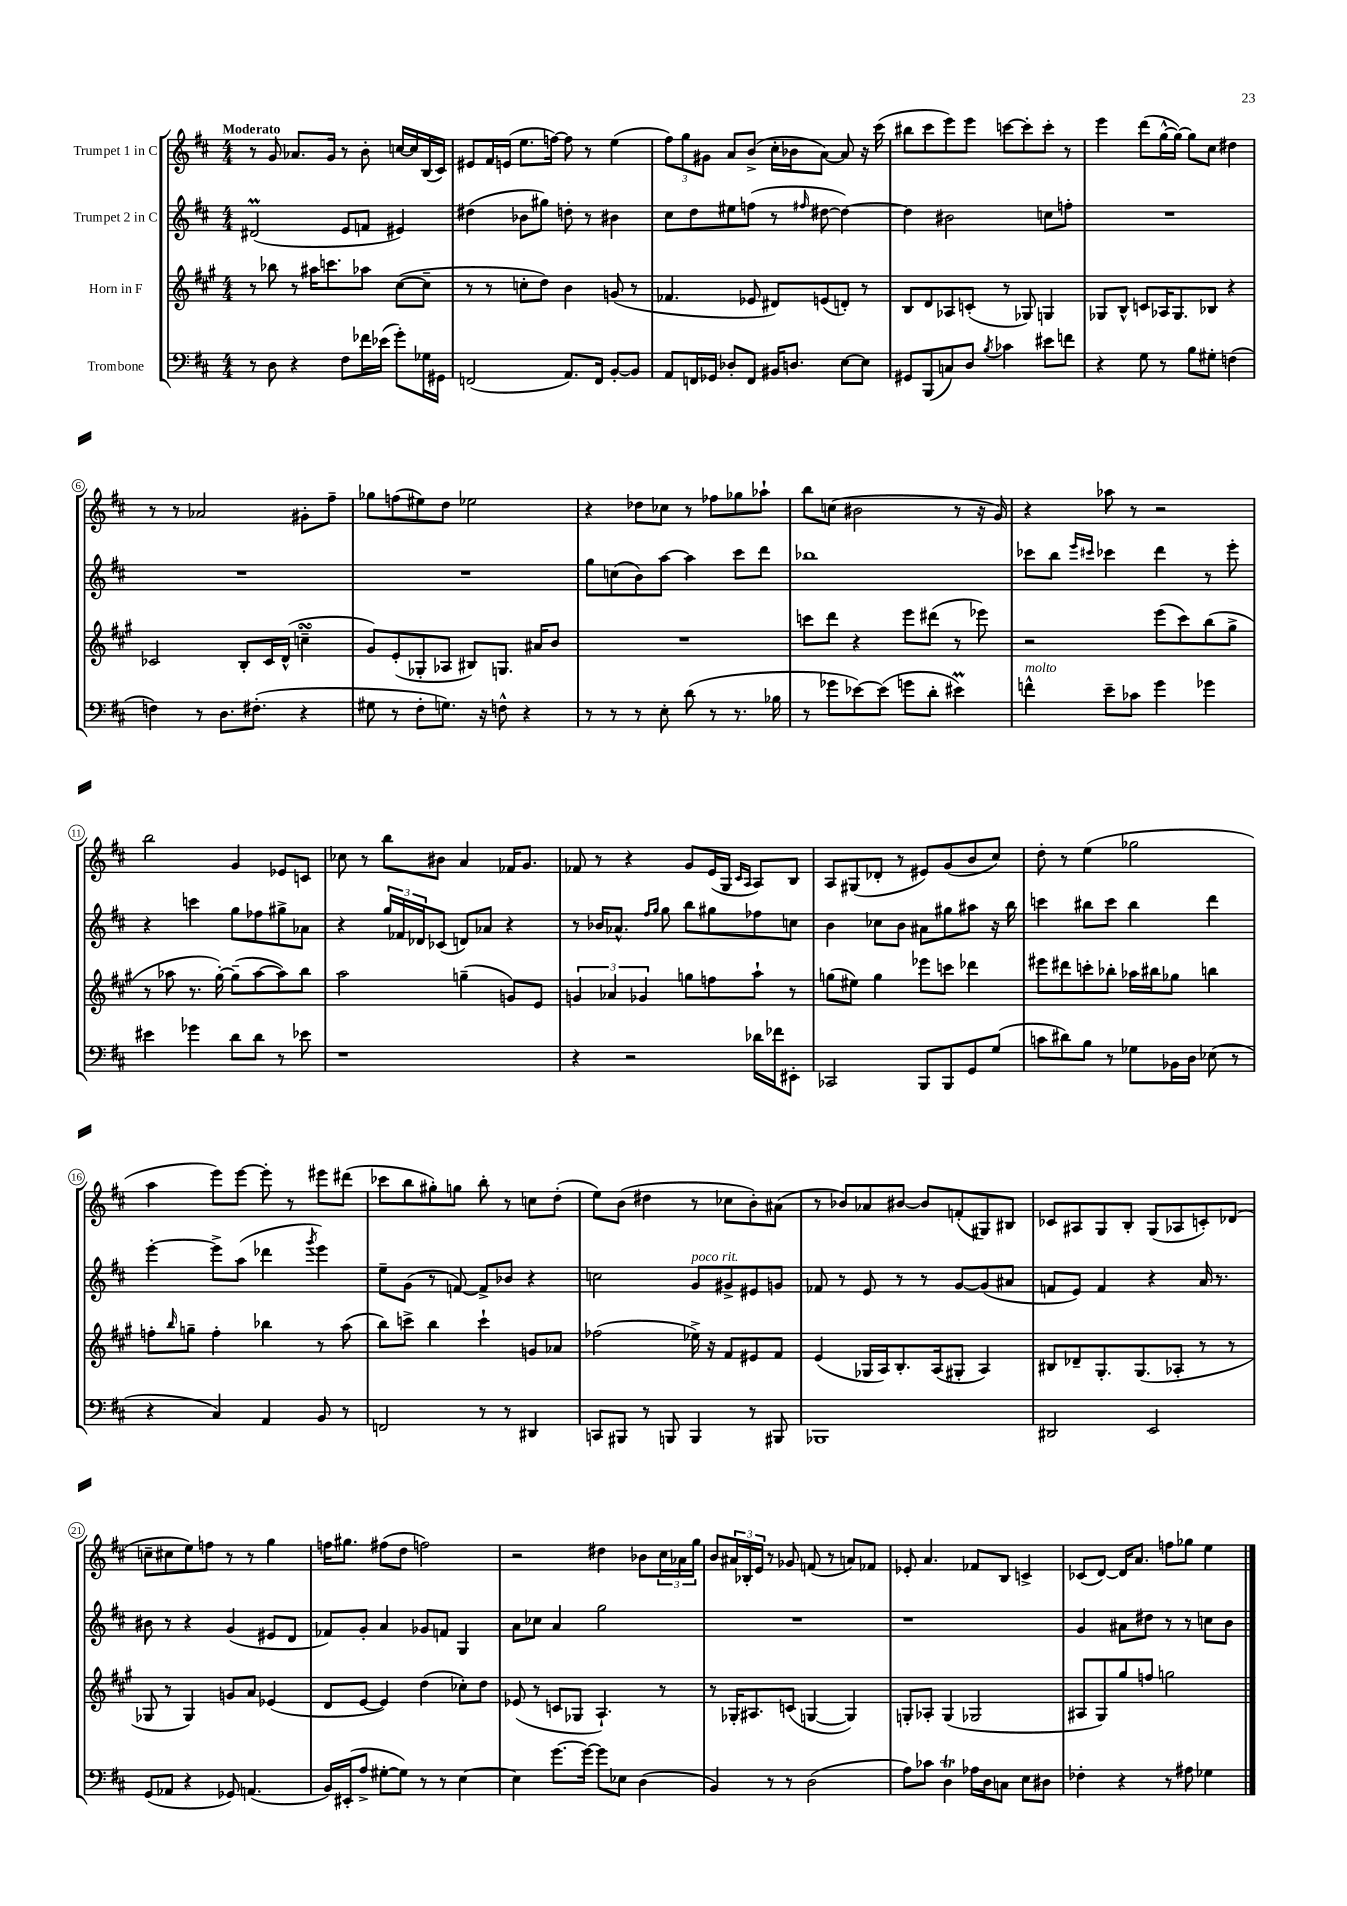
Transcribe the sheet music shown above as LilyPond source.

<<
\new StaffGroup <<
\new Staff = "s0" \with { instrumentName = "Trumpet 1 in C" } {
    \clef treble \key d \major \numericTimeSignature \time 4/4 \tempo "Moderato"
    r8 g'8 aes'8. g'16 r8 b'8-. c''16~ c''16 b16( cis'16) |
    eis'8 fis'16 e'16( e''8. f''16~) f''8 r8 e''4( |
    \tuplet 3/2 { fis''8) g''8 gis'8 } a'8 b'8->( cis''16-. bes'16 a'8~) a'8 r16 cis'''16( |
    bis''8 cis'''8 e'''8) e'''8 c'''8~ c'''8-. c'''8-. r8 |
    e'''4 d'''8( g''16~-^ g''16~) g''8 cis''8 dis''4 |
    r8 r8 aes'2 gis'8-. fis''8-- |
    ges''8 f''8( eis''8) d''8 ees''2 |
    r4 des''8 ces''8 r8 fes''8 ges''8 aes''8-! |
    b''8 c''8( bis'2 r8 r16 g'16) |
    r4 aes''8 r8 r2 |
    b''2 g'4 ees'8 c'8 |
    ces''8 r8 b''8 bis'8 a'4 fes'16 g'8. |
    fes'8 r8 r4 g'8 e'16( g16 \grace { cis'16 a16 } a8) b8 |
    a8 gis8( des'8-. r8 eis'8) g'8( b'8 cis''8) |
    d''8-. r8 e''4( ges''2 |
    a''4 e'''8) e'''8~ e'''8-. r8 eis'''8 dis'''8( |
    ces'''8 b''8 gis''8-.) g''8 b''8-. r8 c''8 d''8-.( |
    e''8) b'8( dis''4 r8 ces''8 b'8-.) ais'8( |
    r8 bes'8) aes'8 bis'8~ bis'8 f'8-.( gis8) bis8 |
    ces'8 ais8 g8 b8-. g8( aes8 c'8-.) des'8( |
    c''8-- cis''8 e''8) f''8 r8 r8 g''4 |
    f''16 gis''8. fis''8( d''8 f''2) |
    r2 dis''4 bes'8 \tuplet 3/2 { cis''16 aes'16 g''16 } |
    b'8 \tuplet 3/2 { ais'16 bes16-. e'16 } r8 ges'8 f'8( r8 a'8) fes'8 |
    ees'8-. a'4. fes'8 b8 c'4-> |
    ces'8( d'8~) d'16 a'8. f''8 ges''8 e''4 \bar "|." |
}
\new Staff = "s1" \with { instrumentName = "Trumpet 2 in C" } {
    \clef treble \key d \major \numericTimeSignature \time 4/4
    dis'2\prall( e'8 f'8 eis'4) |
    dis''4( bes'8 gis''8) d''8-. r8 bis'4 |
    cis''8 d''8 eis''8 f''8( r8 \grace { fis''16 } dis''8~ dis''4~) |
    dis''4 bis'2 c''8 f''8-. |
    R1 |
    R1 |
    R1 |
    g''8 c''8( b'8) a''8~ a''4 cis'''8 d'''8 |
    bes''1 |
    ces'''8 b''8 \grace { e'''16 cis'''16 } ces'''4 d'''4 r8 e'''8-. |
    r4 c'''4 g''8 fes''8 gis''8-> aes'8 |
    r4 \tuplet 3/2 { g''16 fes'16 des'16 } ces'8( d'8) aes'8 r4 |
    r8 bes'16 aes'8.-^ \grace { fis''16 g''16 } g''8 b''8 gis''8 fes''8 c''8 |
    b'4 ces''8 b'8 ais'8 gis''8 ais''8 r16 b''16 |
    c'''4 bis''8 c'''8 bis''4 d'''4 |
    e'''4~-. e'''8-> a''8( des'''4 \acciaccatura { g'''8 } e'''4) |
    e''8-- g'8( r8 f'8~) f'8-> bes'8 r4 |
    c''2 g'8^\markup { \italic "poco rit." } gis'8-> eis'8 g'8 |
    fes'8 r8 e'8 r8 r8 g'8~ g'8( ais'8 |
    f'8 e'8) f'4 r4 a'16 r8. |
    bis'8 r8 r4 g'4( eis'8 d'8 |
    fes'8) g'8-. a'4 ges'8 f'8 g4 |
    a'8 ces''8 a'4 g''2 |
    R1 |
    r1 |
    g'4 ais'8 dis''8 r8 r8 c''8 b'8 \bar "|." |
}
\new Staff = "s2" \with { instrumentName = "Horn in F" } {
    \clef treble \key a \major \numericTimeSignature \time 4/4
    r8 bes''8 r8 ais''16 c'''8. aes''8 cis''8~( cis''8-- |
    r8 r8 c''8-. d''8) b'4 g'8( r8 |
    fes'4. ees'8 dis'8) e'8( d'8-.) r8 |
    b8 d'8 aes8 c'8-.( r8 ges8) g4 |
    ges8 b8-^ c'8 aes16 ges8. bes8 r4 |
    ces'2 b8-. ces'16 d'16-^( c''4--\turn |
    gis'8) e'8-.( ges8-. aes8 bis8) g8. ais'16 b'8 |
    R1 |
    c'''8 d'''8 r4 e'''8 dis'''8( r8 ees'''8) |
    r2 e'''8( cis'''8) b''8( gis''8-> |
    r8 aes''8 r8. gis''16~-.) gis''8--( aes''8~ aes''8) b''8 |
    a''2 g''4--( g'8) e'8 |
    \tuplet 3/2 { g'4 aes'4 ges'4 } g''8 f''8 a''8-! r8 |
    g''8( eis''8) g''4 ees'''8 c'''8 des'''4 |
    eis'''8 dis'''8 c'''8-. bes''8-. aes''16 bis''16 ges''8 b''4 |
    f''8-. \grace { b''16 } g''8-- f''4-. bes''4 r8 a''8( |
    b''8) c'''8-> b''4 c'''4-! g'8 aes'8 |
    fes''2( ees''16->) r16 fis'8 eis'8 fis'8 |
    e'4( ges16 a16) b8.-. a16( gis8-. a4) |
    bis8 des'8-- gis8.-. gis8.( aes8-. r8 r8 |
    ges8 r8 ges4) g'8 a'8 ees'4( |
    d'8 e'8~ e'4) d''4( ces''8-.) d''8 |
    ees'8( r8 c'8 ges8 a4.-!) r8 |
    r8 ges16-. ais8. c'8( g4~ g4) |
    g8-. aes8-. g4( ges2 |
    ais8 gis8) gis''8 f''8 g''2 \bar "|." |
}
\new Staff = "s3" \with { instrumentName = "Trombone" } {
    \clef bass \key d \major \numericTimeSignature \time 4/4
    r8 d8 r4 fis8 fes'16 ees'16( g'8-.) ges16 gis,16 |
    f,2( a,8.) f,16 b,8~-. b,8 |
    a,8 f,16 ges,16 des8-. f,8 bis,16 d8. e8~ e8 |
    gis,8 b,,8( c8) d8 \acciaccatura { b8 } ces'4 eis'8 f'8 |
    r4 g8 r8 b8 gis8-. f4( |
    f4) r8 d8. fis8.-.( r4 |
    gis8 r8 fis8-. g8.) r16 f8-^ r4 |
    r8 r8 r8 e8-. d'8( r8 r8. bes16 |
    r8 ges'8 ees'8~) ees'8( g'8 d'8-. eis'4\prall) |
    f'4-^^\markup { \italic "molto" } e'8-- ces'8 g'4 ges'4 |
    eis'4 ges'4 d'8 d'8 r8 ees'8 |
    r1 |
    r4 r2 des'16 fes'16 eis,8-. |
    ces,2 b,,8 b,,8 g,8 g8( |
    c'8 dis'8) b8 r8 ges8 bes,16 d16 ees8( r8 |
    r4 cis4) a,4 b,8 r8 |
    f,2 r8 r8 dis,4 |
    c,8 bis,,8 r8 b,,8 b,,4 r8 bis,,8 |
    bes,,1 |
    dis,2 e,2 |
    g,8( aes,8 r4 ges,8) a,4.( |
    b,16) eis,16-.( a8-> gis8~-. gis8) r8 r8 e4~ |
    e4 g'8.~ g'16~ g'8 ees8 d4( |
    b,4) r8 r8 d2( |
    a8) ces'8 d4\trill aes16 d16 c8 e8 dis8 |
    fes4-. r4 r8 ais8 ges4 \bar "|." |
}
>>
>>
\layout { \context { \Score \override BarNumber.stencil = #(make-stencil-circler 0.1 0.3 ly:text-interface::print) } }
